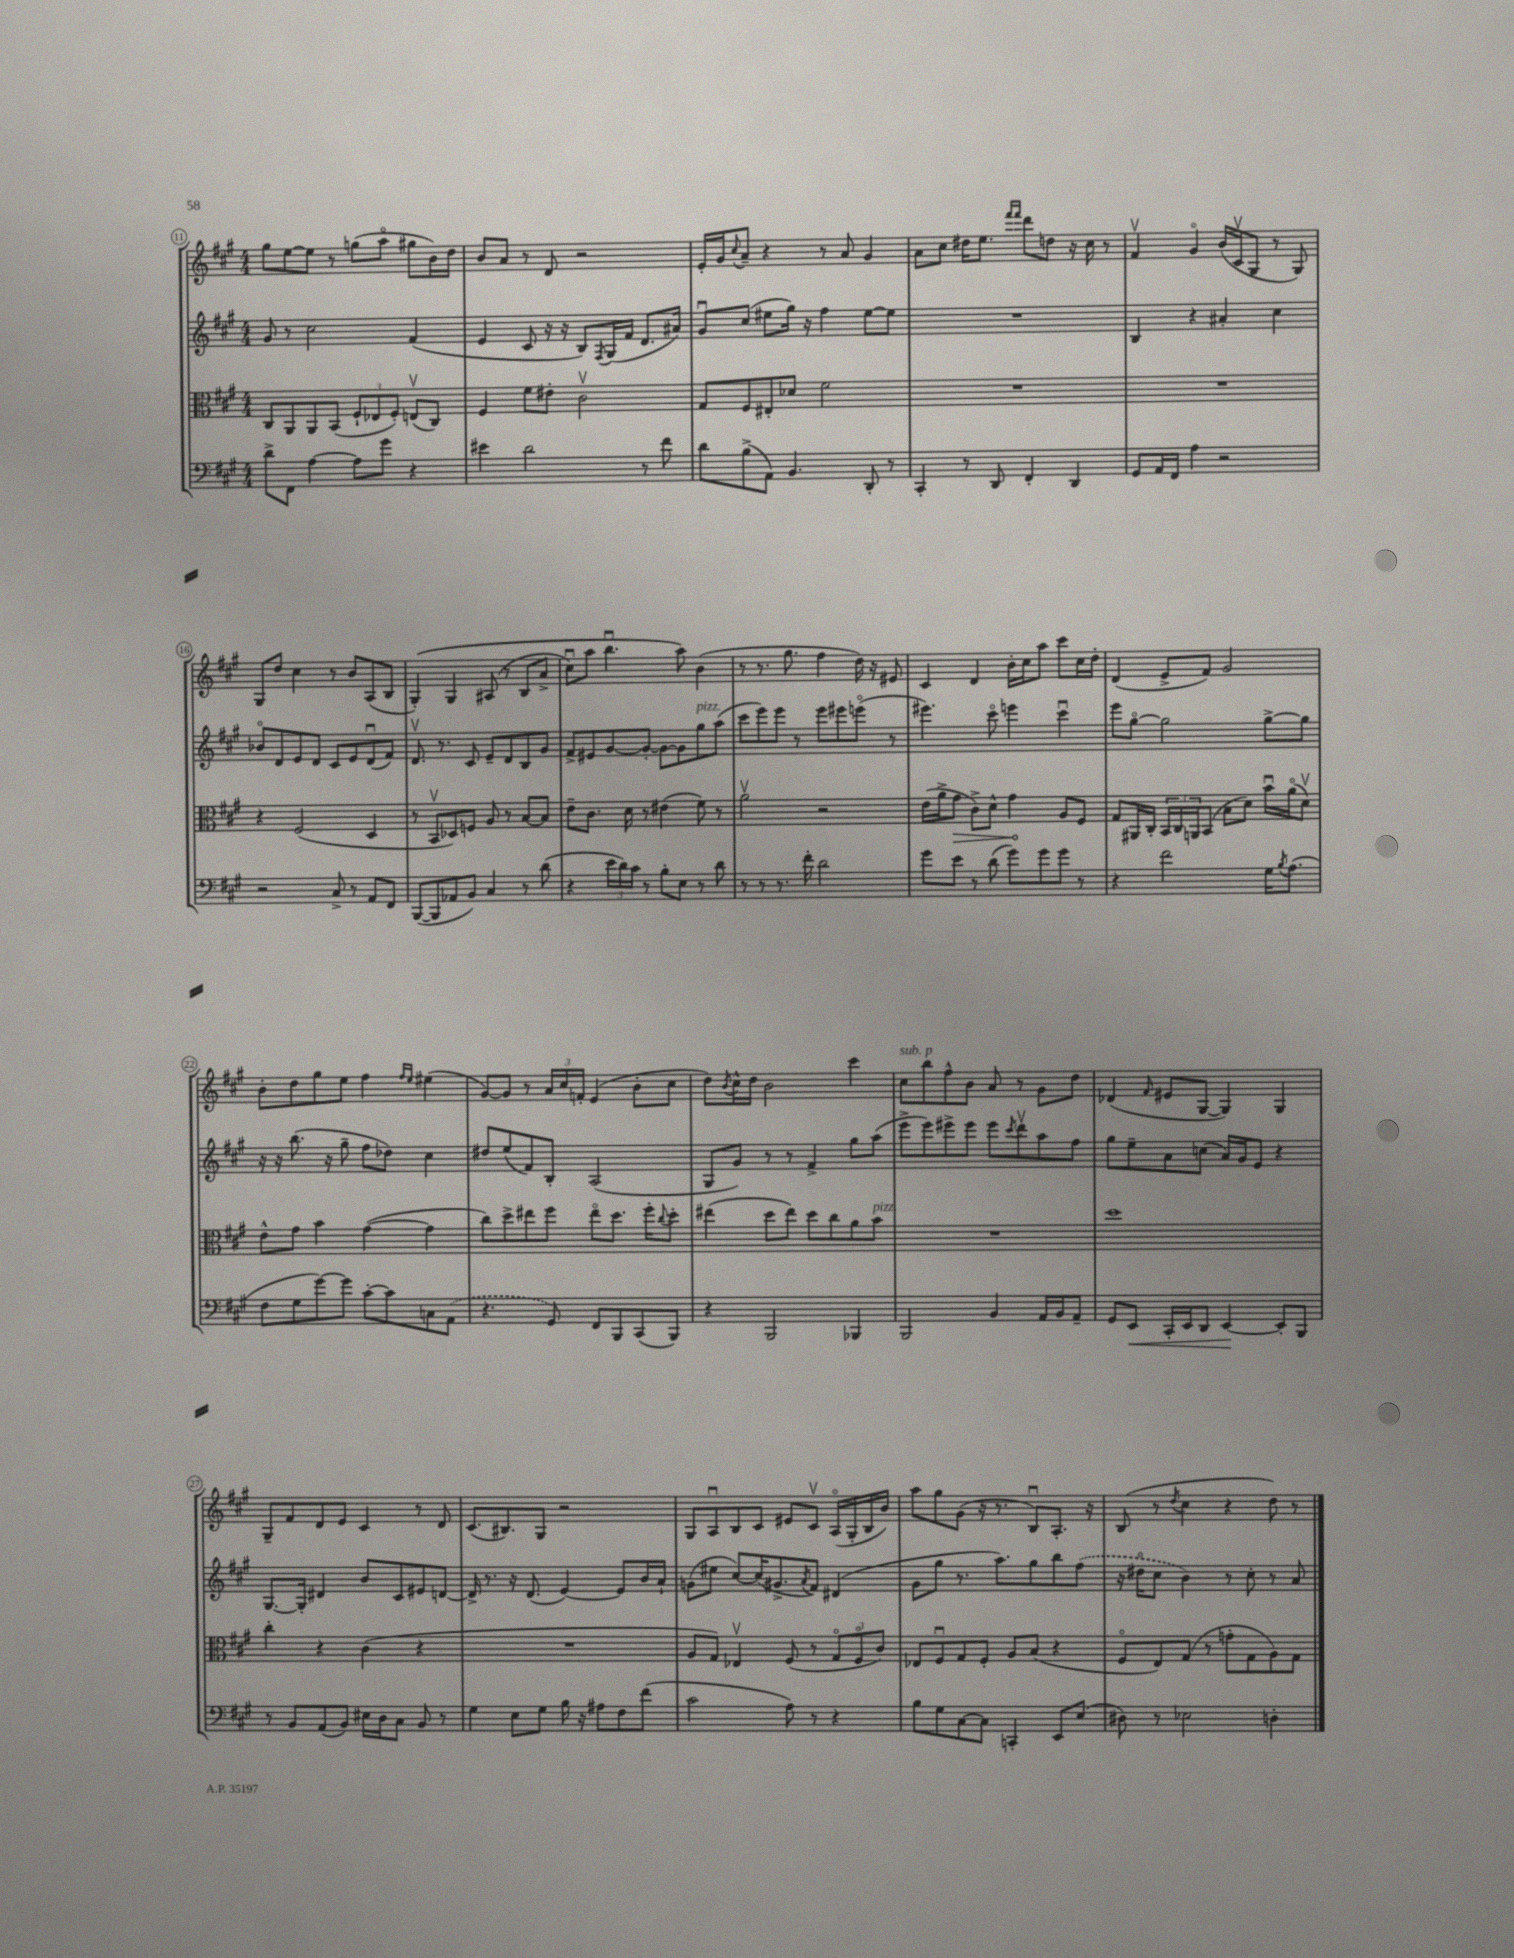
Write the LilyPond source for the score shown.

<<
\new StaffGroup <<
\new Staff = "s0" {
    \clef treble \key a \major \numericTimeSignature \time 4/4
    gis''8 e''8~ e''8 r8 g''8( a''8\flageolet gis''8 b'16) d''16 |
    b'8 a'8 r8 d'8 r2 |
    e'16-. gis'16 \appoggiatura { cis''8 } a'8-- r4 r8 a'8 gis'4 |
    a'8 cis''8 dis''16 e''8. \grace { fis'''16 fis'''16 } d'''8 d''8 r16 cis''16 r8 |
    fis'4\upbow gis'4\flageolet b'16( cis'16\upbow gis8 r8 gis8) |
    gis8 d''8 cis''4 r8 b'8 a8( b8 |
    gis4-.)\( gis4 ais8( r8 b8 a'8-> |
    cis''8\downbow) a''8 b''4.\downbow a''8\) b'4( |
    r8 r8. gis''8. fis''4 d''16) r16 eis'8 |
    cis'4 d'4 b'16-. cis''16 a''8 cis'''8 cis''16 d''16-. |
    d'4( e'8-> fis'8) gis'2 |
    b'8-. d''8 gis''8 e''8 fis''4 \grace { fis''16 e''16 } eis''4( |
    gis'8~) gis'8 r8 \tuplet 3/2 { a'16 cis''16 f'16-. } e'4( b'8-. cis''8 |
    d''8) \acciaccatura { b'8 } cis''16-^ d''16 b'2 cis'''4 |
    cis''8^\markup { \italic "sub. p" } b''8 fis''8-^ b'8 a'8 r8 gis'8 d''8 |
    des'4( \grace { fis'16 } eis'8 gis8~ gis4) gis4 |
    gis8-- fis'8 d'8 e'8 cis'4 r8 d'8 |
    cis'8.( bis8.) gis8 r2 |
    gis8 a8\downbow b8 cis'8 eis'8 cis'8\upbow a16\flageolet( gis16-. b16 b'16) |
    a''8 gis''8 gis'8( r16 r8. b8\downbow) a8.-. r16 |
    b8( r8 \acciaccatura { d''8 } cis''4 r4 d''8) r8 \bar "|." |
}
\new Staff = "s1" {
    \clef treble \key a \major \numericTimeSignature \time 4/4
    gis'8 r8 cis''2 fis'4( |
    e'4 cis'8 r16 r16 b8) \acciaccatura { fis8 } gis16( fis'16 d'8. ais'16) |
    gis'8\downbow cis''8( eis''8 gis''16) r16 fis''4 eis''8~ eis''8 |
    R1 |
    b4 r4 ais'4-. cis''4 |
    bes'8\flageolet d'8 e'8 d'8 cis'8 e'8 d'8\downbow( fis'8) |
    d'8.\upbow r8. cis'8 e'8-- d'8 b8 gis'8 |
    fis'8-> eis'8 gis'8~ gis'8~-. gis'8~ gis'8 gis''8^\markup { \italic "pizz." } a''8( |
    cis'''8 e'''8) e'''8 r8 e'''8 eis'''8 e'''8\flageolet( r8 |
    eis'''4.) cis'''8\flageolet e'''4 cis'''4\downbow |
    e'''8 gis''8~\flageolet gis''2 gis''8~-> gis''8 |
    r16 r16 b''8.( r16 gis''8-- fis''8 des''8) cis''4 |
    dis''8 e''8( fis'8) b8-. a2( |
    gis8 gis'8) r8 r8 fis'4-> gis''8 a''8( |
    e'''8-> e'''8) eis'''8-> eis'''8 eis'''8 \acciaccatura { cis'''8 } d'''8\upbow a''8 fis''8 |
    gis''8 e''8-- a'8 c''8( a'16) gis'16 e'8 r4 |
    gis8.~ gis16-. dis'4 b'8 cis'8 eis'8 d'8~ |
    d'16-> r8. r16 d'8.( e'4~) e'8 b'16 a'16-! |
    g'8( eis''8 cis''8~) cis''16( gis'8.-> \acciaccatura { a'8 } fis'8) dis'4( |
    gis'8 gis''8 r8. a''8.) gis''8 b''8 \once \slurDashed fis''8( |
    r16 dis''16\flageolet cis''8 b'4) r8 cis''8-. r8 a'8 \bar "|." |
}
\new Staff = "s2" {
    \clef alto \key a \major \numericTimeSignature \time 4/4
    cis8 a,8 a,8 b,8( \tuplet 3/2 { fis8-! ees8 fis8-.) } e8\upbow( cis8) |
    fis4 fis'8 eis'8-. cis'2\upbow |
    gis8 fis8 eis8-. des'8 fis'2 |
    R1 |
    R1 |
    r4 fis2( d4 |
    r8 b,8\upbow des8) f8 a8 r8 b8~ b8 |
    e'8-- cis'8. d'16 r8 eis'4( fis'8) r8 |
    a'2\upbow r2 |
    e'16( a'16-> \once \override Hairpin.circled-tip = ##t gis'8\> cis'8->) d'8-^ gis'4\! a8 fis8 |
    gis8 ais,16 cis16-. \tuplet 3/2 { b,16 cis16 a,16 } b,8( b8 d'8) b'16\downbow a'16\flageolet( d'8\upbow) |
    e'8-^ gis'8 b'4 gis'4~( gis'4 |
    cis''8) d''8-> eis''8 fis''8 eis''8\flageolet d''8. fis''16-. \appoggiatura { cis''8 } d''8-. |
    eis''4( d''8 eis''8) d''8 cis''8 a'8 b'8^\markup { \italic "pizz." } |
    R1 |
    d''1 |
    cis''4-. r4 cis'4( r4 |
    R1 |
    a8 gis8) ees4\upbow fis8( r8 \tuplet 3/2 { gis8\flageolet fis8\flageolet cis'8) } |
    ees8 fis8\downbow gis8 fis8-. a8 b8( r4 |
    fis8\flageolet e8) gis8( r8 g'8-. gis8 a8) gis8 \bar "|." |
}
\new Staff = "s3" {
    \clef bass \key a \major \numericTimeSignature \time 4/4
    d'8-> fis,8 a4~ a8 gis'8 r4 |
    eis'4 d'2 r8 fis'8 |
    d'8 b8->( a,8) b,4. d,8-. r8 |
    cis,4-. r8 d,8 fis,4-. d,4 |
    gis,8 a,16 fis,16 a4 r2 |
    r2 cis8-> r8 a,8 fis,8 |
    b,,8~( b,,8 aes,8 b,8) cis4 r8 d'8( |
    r4 \tuplet 3/2 { e'16 d'16) cis'16 } r8 b8-. e8 r8 d'8 |
    r8 r8 r8. fis'16-. d'2 |
    gis'8 e'8 r8 d'8( gis'8) gis'8 gis'8 r8 |
    r4 fis'2 gis16 \acciaccatura { b8 } a8.( |
    fis8 gis8 gis'8~) gis'8 cis'8~-. cis'8 c8 \once \slurDashed a,8( |
    r4. gis,8) fis,8 b,,8 cis,8( b,,8) |
    r4 b,,2 bes,,4 |
    b,,2 b,4 a,16 b,16 a,8-- |
    gis,8 e,8\< cis,16-. e,16 d,8 e,4~\! e,8-. b,,8 |
    r8 b,8 a,8( b,8) eis16 d16 cis8 b,8 r8 |
    gis4 e8 gis8 b16 r16 ais8 fis8 fis'8( |
    cis'2 a8) r8 r4 |
    b8 gis8 cis8~ cis8 c,4-. e,8 e8( |
    dis8) r8 ees2 d4-. \bar "|." |
}
>>
>>
\layout { \context { \Score currentBarNumber = #11 \override BarNumber.stencil = #(make-stencil-circler 0.1 0.3 ly:text-interface::print) } }
